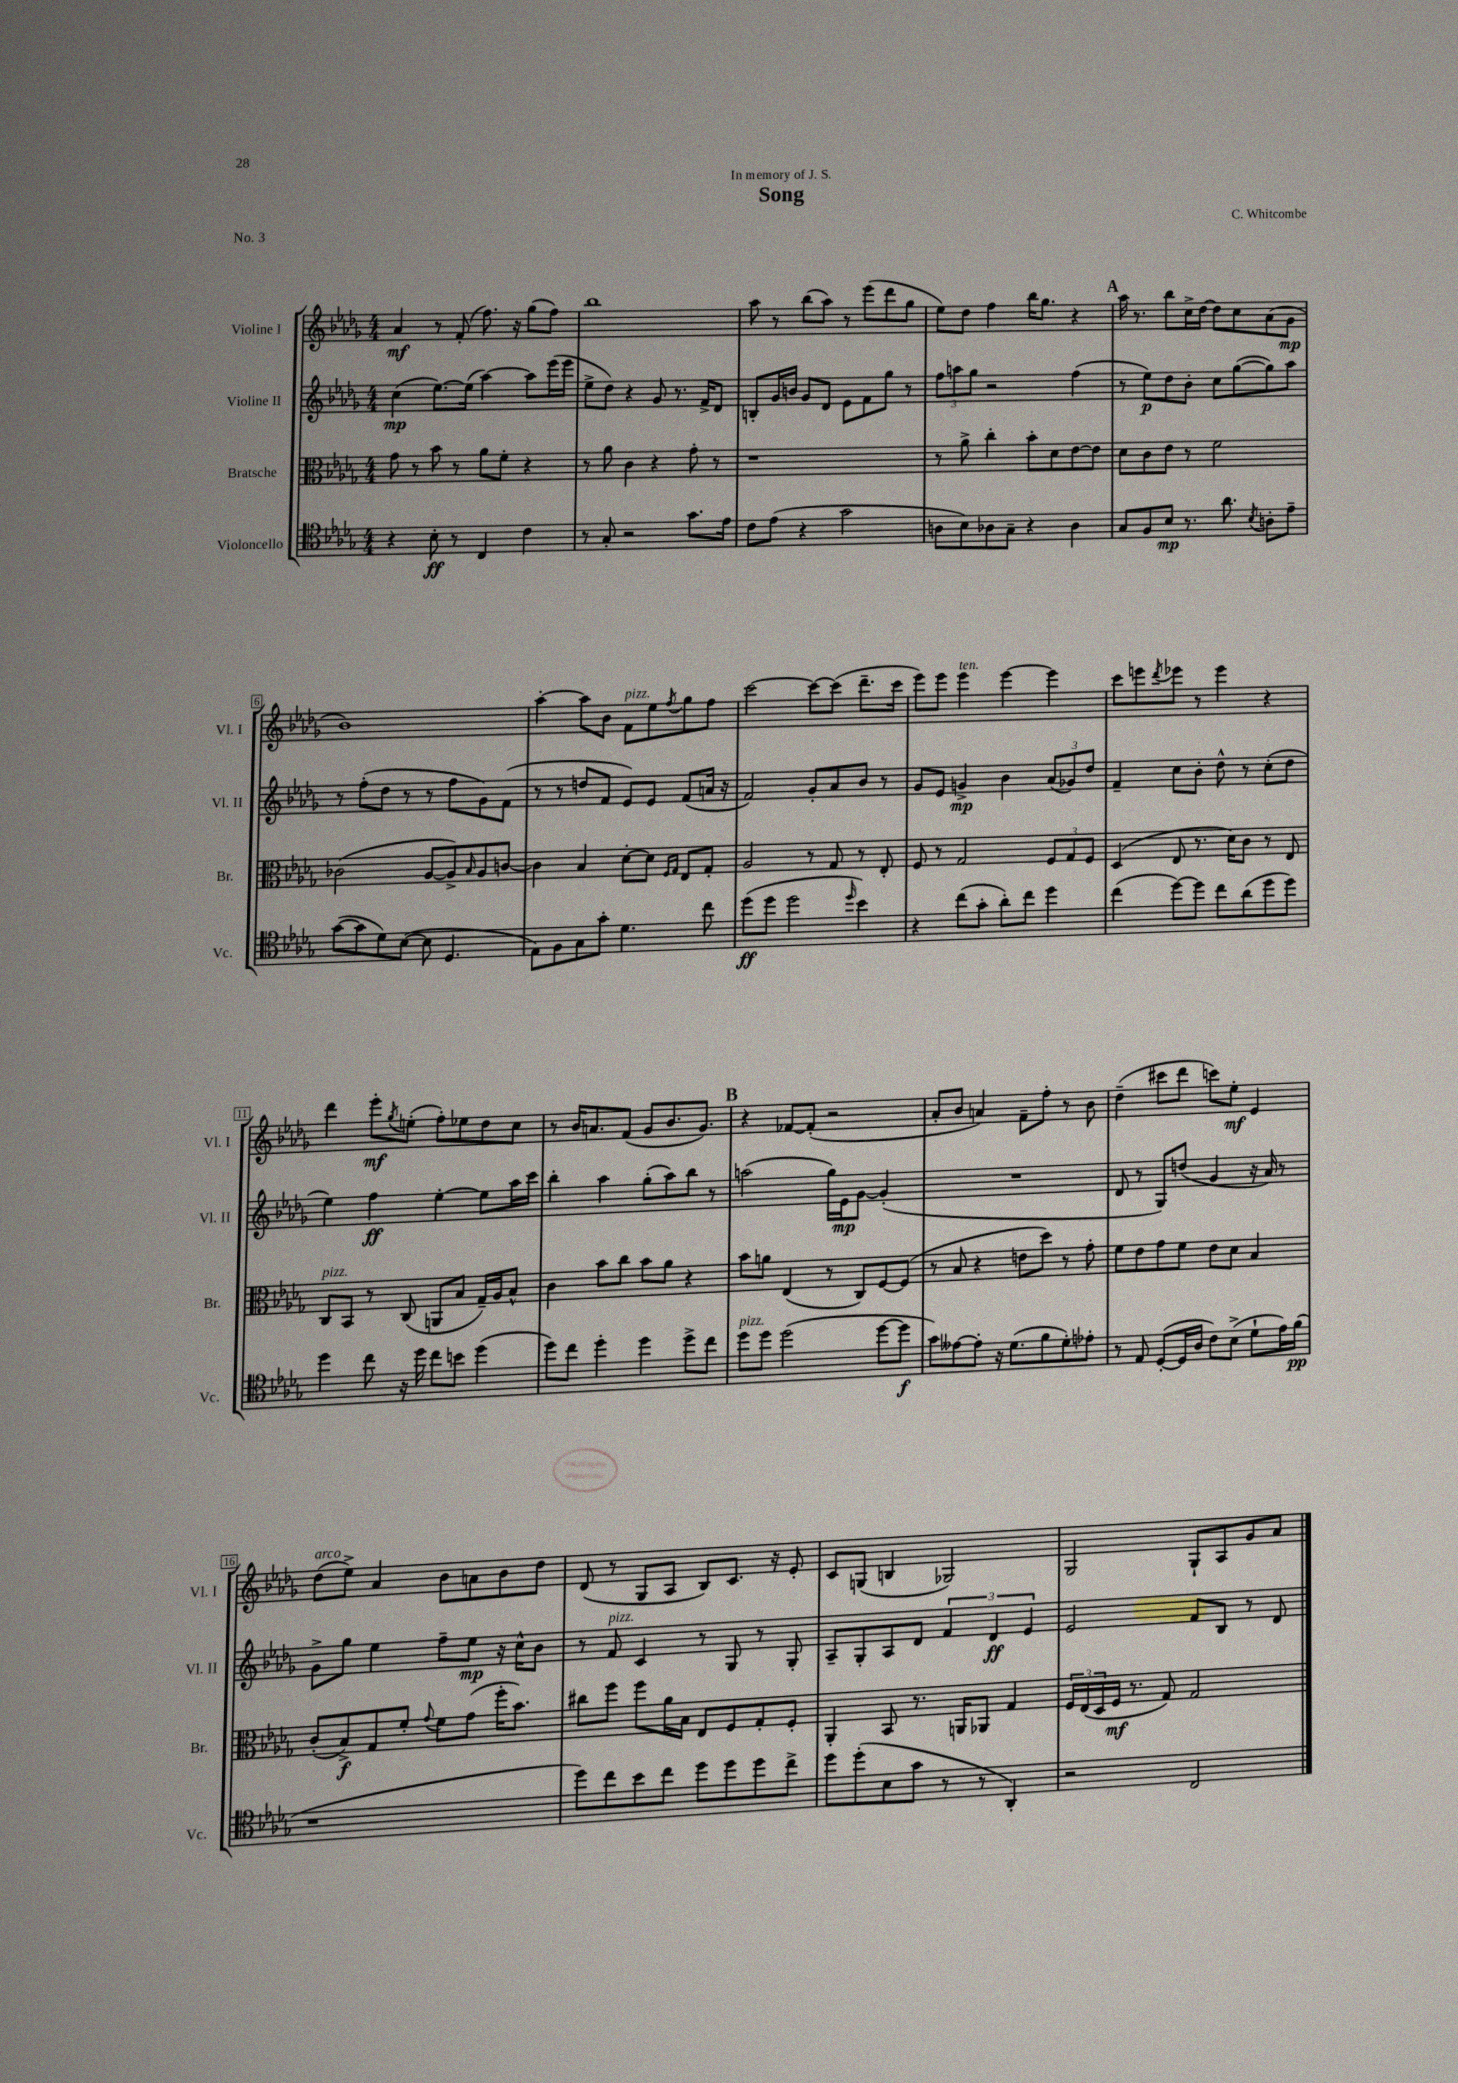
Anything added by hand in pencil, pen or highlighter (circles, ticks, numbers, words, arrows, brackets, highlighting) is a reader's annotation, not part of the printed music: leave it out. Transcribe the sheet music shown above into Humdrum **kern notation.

**kern	**kern	**kern	**kern
*staff4	*staff3	*staff2	*staff1
*clefC4	*clefC3	*clefG2	*clefG2
*k[b-e-a-d-g-]	*k[b-e-a-d-g-]	*k[b-e-a-d-g-]	*k[b-e-a-d-g-]
*M4/4	*M4/4	*M4/4	*M4/4
4r	8g-	(4cc	4a-
.	8r	.	.
8B-'	8b-	[8.ee-)	8r
8r	8r	.	(8f'
.	.	(16ee-]	.
4C	8a-	[4aa-)	8.ff)
.	8f'	.	.
.	.	.	16r
4c	4r	8aa-]	(8gg-
.	.	(16eee-	8ff)
.	.	16eee-	.
=	=	=	=
8r	8r	8ee-^	1bb-
8G-'	8a-	8dd-)	.
2r	4c	4r	.
.	4r	8g-	.
.	.	8.r	.
8.g-	8g-'	.	.
.	.	16f^	.
.	8r	8d-	.
16e-	.	.	.
=	=	=	=
8c	1r	8B'	8aa-
(8e-	.	16g-	8r
.	.	16b	.
4r	.	8g-	(8bb-
.	.	8d-	8aa-)
2g-	.	8e-	8r
.	.	8f	(8eee-
.	.	8gg-	8ddd-
.	.	8r	8gg-
=	=	=	=
8A	8r	12ff	8ee-)
.	.	12aa	.
8B-)	8a-^	.	8dd-
.	.	12gg-	.
8A-	4cc'	2r	4ff
8G-~	.	.	.
4r	8b-'	.	16bb-
.	.	.	8.gg-
.	8d-	.	.
4A-	[8e-	(4ff	4r
.	8e-]	.	.
=	=	=	=
8G-	8d-	8r	16aa-
.	.	.	8.r
8F	8c	8ee-)	.
8B-	8e-	8dd-	8bb-
8.r	8r	8b-'	16cc^
.	.	.	[16dd-
.	2f	8cc	8dd-]
8.a-	.	.	.
.	.	([8gg-	8cc
8qB-	.	.	.
8A'	.	8gg-])	(8a-
8e-~	.	8aa-	8g-
=	=	=	=
([8g-	(2c-	8r	1b-)
8g-]	.	(8ff'	.
8d-)	.	8dd-	.
([8B-	.	8r	.
8B-]	[8A-	8r	.
4.D-	8A-^])	8ff	.
.	16qqB-	.	.
.	8A-	8g-)	.
.	[8c	(8f	.
=	=	=	=
8E-)	4c]	8r	[4aa-'
8F	.	8r	.
8G-	4B-	8dd	8aa-]
8g-'	.	8f	8b-
4.d-	[8d-'	8e-)	8f
.	8d-]	8e-	8ee-
.	16qqF	.	.
.	16qqG-	.	8qff
.	8E-	(8f	8gg-
8cc	8G-'	16a	8ff
.	.	16r	.
=	=	=	=
(8dd-	2A-	2f)	[2ccc
8dd-	.	.	.
2dd-	.	.	.
.	8r	8g-'	8ccc_
.	8G-	8a-	(8ccc]
16qqdd-	.	.	.
4b-)	8r	8b-	8.ddd-~
.	8E-'	8r	.
.	.	.	16ccc
=	=	=	=
4r	8F	8g-	8eee-)
.	8r	8e-	8eee-
(8cc	2G-	4g^	4eee-
8g-'	.	.	.
8a-')	.	4b-	[4eee-
8cc	.	.	.
4dd-	12F	(12a-	4eee-]
.	12G-	12g-)	.
.	12F	12dd-	.
=	=	=	=
(4cc	(4D-	4f~	8ccc
.	.	.	8eee
.	.	.	8qddd-
[8dd-)	8E-	8cc	8eee-
8dd-]	8.r	8b-'	8r
8cc	.	8dd-^^	4eee-
.	16d-)	.	.
(8a-	8c	8r	.
8dd-	8r	(8cc'	4r
8dd-)	8E-	8dd-	.
=	=	=	=
4dd-	8C	4ee-)	4ddd-
.	8BB-	.	.
8cc	8r	4ff	8eee-'
.	.	.	8qgg-
16r	(8C	.	(8ee'
16dd-	.	.	.
8cc	8AA	[4ee-'	8ff')
8b	8B-	.	8ee-
(4dd-	16G-~)	8ee-]	8dd-
.	16A-	.	.
.	8B-^^	16aa-	8cc
.	.	16ccc	.
=	=	=	=
8dd-)	4c	4bb-'	8r
8cc	.	.	16b-
.	.	.	8.a
4dd-'	8b-	4aa-	.
.	8cc	.	(8f
4dd-	8b-	(8gg-'	8g-
.	8a-	8aa-)	8.b-
8dd-^	4r	8bb-	.
.	.	.	8.g-)
8cc	.	8r	.
=	=	=	=
8dd-	8b-	(2aa	4r
8dd-	8a	.	.
(2dd-	(4E-	.	[8f-
.	.	.	(8f-']
.	8r	16gg-)	2r
.	.	16e-	.
.	8C)	[8g-	.
[8dd-	[8F	(4g-']	.
8dd-]	(8F]	.	.
=	=	=	=
8g-)	8r	1r	8a-'
[8e--	8B-	.	8b-
8e--']	4r	.	4a)
16r	.	.	.
(8.d-	.	.	.
.	8e	.	8f~
8f	8dd-)	.	8ff'
8d-')	8r	.	8r
8e-'	8g-'	.	8b-
=	=	=	=
8r	8f	8d-	(4dd-~
8E-	8e-	8r	.
([8D-'	8g-	8G-)	8ccc#
16D-]	8f	(8dd	8ddd-
16A-	.	.	.
8c)	8e-	4g-	8ccc)
(8B-^	8d-	.	8ee-'
8d-`	4B-	16r	4e-
.	.	16a-)	.
16e-)	.	8r	.
(16f	.	.	.
=	=	=	=
1r	(8c'	8g-^	(8dd-
.	8B-^)	8gg-	8ee-^)
.	8G-	4ee-	4a-
.	8f'	.	.
.	8qqg-	.	.
.	8f	8ff~	8b-
.	(8g-	8ee-	8a
.	16ff'	16r	8b-
.	8.b-)	16cc^^	.
.	.	8b-	8dd-
=	=	=	=
8dd-)	8cc#	8r	(8d-
8cc	8ff	8f	8r
8b-	8ff	4c	8G-
8cc	16a-	.	8A-
.	16B-	.	.
8dd-	8E-	8r	8B-)
8dd-	8F	8G-	8.c
8dd-	8G-'	8r	.
.	.	.	16r
8cc^	8F'	8G-'	8e-'
=	=	=	=
8dd-	4AA-'	8A-~	8c
(8dd-'	.	8G-'	(8G
8B-	8BB-	8A-	4B
8g-	8.r	8d-	.
8r	.	6f	2G-)
.	16AA	.	.
8r	8AA-	.	.
.	.	6d-	.
4AA-')	4G-	.	.
.	.	6e-	.
=	=	=	=
2r	24F	2e-	2G-
.	(24E-	.	.
.	24D-	.	.
.	16F	.	.
.	8.r	.	.
.	8G-)	.	.
2C	2G-	8f	8G-`
.	.	8B-	8A-
.	.	8r	8g-
.	.	8d-	8a-
==	==	==	==
*-	*-	*-	*-
